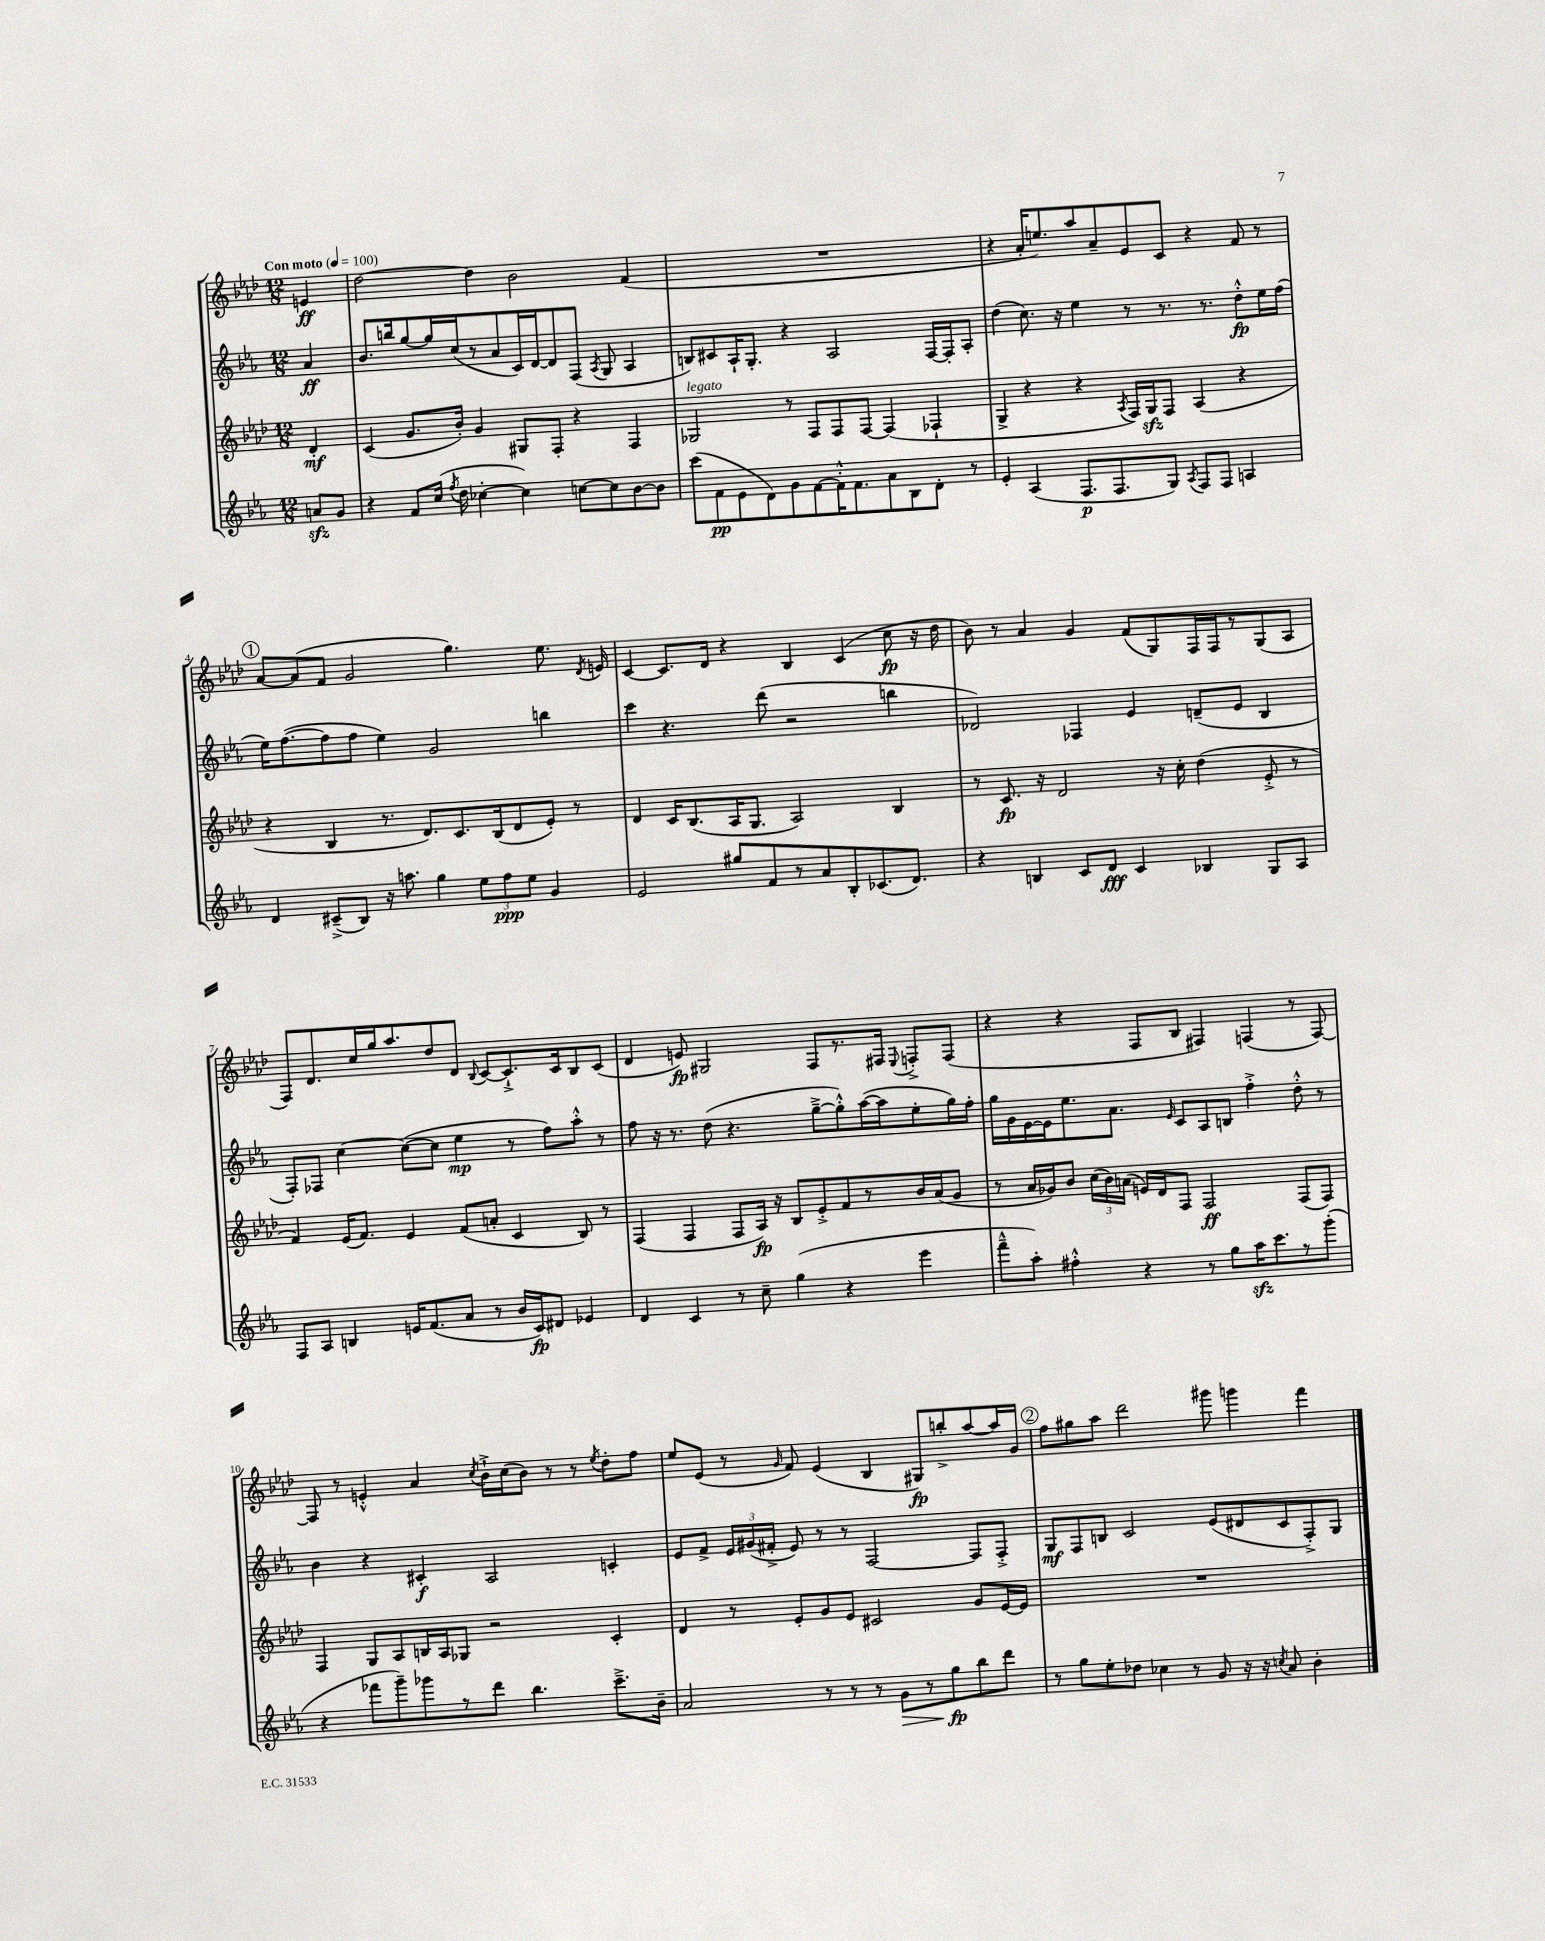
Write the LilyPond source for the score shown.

<<
\new StaffGroup <<
\new Staff = "s0" {
    \clef treble \key aes \major \numericTimeSignature \time 12/8 \partial 4 \tempo "Con moto" 4 = 100
    \autoBeamOff e'4\ff |
    des''2~ des''4 bes'2 f'4( |
    R1. |
    r4 aes'16[-. e''8.) aes''8 aes'8-- ees'8 c'8] r4 f'8 r8 |
    \mark \markup { \circle "1" } aes'8[~ aes'8( f'8] g'2 g''4.) ees''8. \acciaccatura { des'8 } e'16 |
    c'4~ c'8.[ des'16] r4 bes4 c'4( c''8\fp r16 des''16 |
    bes'8) r8 aes'4 g'4 f'8[( g8) f16 f16 r8 g8( aes8] |
    f8[) des'8. c''16 g''16 aes''8. des''8 des'8] \appoggiatura { bes8 } c'8[~ c'8.-!-> c'16 bes8 c'8]( |
    des'4 e'8\fp) gis2 f8[ r8. fis16] \appoggiatura { ees8 } f8[-.-> f8]( |
    r4 r4 f8[ bes8] fis4) f4( r8 f8~) |
    f8 r8 e'4-.-^ aes'4 \acciaccatura { c''8 } bes'16[-!-> c''16( bes'8]) r8 r8 \acciaccatura { ees''8 } des''8[-. f''8] |
    ees''8[ ees'8]( r8 \grace { g'16 } f'8) ees'4( bes4 gis8[\fp) b''8-.-> aes''8~ aes''16 g'16] |
    \mark \markup { \circle "2" } f''8[ gis''8 aes''8] des'''2 gis'''8 g'''4 f'''4 \bar "|." |
}
\new Staff = "s1" {
    \clef treble \key ees \major \numericTimeSignature \time 12/8 \partial 4
    \autoBeamOff aes'4\ff |
    bes'8.[ b''16 g''8~ g''16 c''16( r8 aes'8 c'16) d'16~ d'8 f8]( \acciaccatura { aes8 } g8 aes4 |
    b8[) cis'8 aes16-! g8.]-. r4 aes2 f16[~ f16-. aes8]-. |
    d''4( c''8.) r16 ees''4 r8 r8. r8. d''8[-.-^\fp ees''16 f''16]( |
    \mark \markup { \circle "1" } ees''16[) f''8.~( f''8 f''8] ees''4) g'2 b''4 |
    c'''4 r4. d'''8( r2 b''4 |
    des'2) fes4 ees'4 d'8[--( ees'8] bes4 |
    f8[-.) fes8] c''4~ c''8[~( c''8] ees''4\mp r8 f''8[) aes''8]-.-^ r8 |
    f''8 r16 r8. d''8( r4. g''8[~---> g''8-.-^) aes''16~( aes''16 ees''8-. g''16) f''16]-. |
    g''16[ g'16 ees'16~ ees'16 ees''8. aes'8.] \grace { ees'16 } c'8[ aes8 b8] f''4-.-> d''8-.-^ r8 |
    bes'4 r4 cis'4-.\f aes2 c'4-. |
    ees'8[ f'8]-> \tuplet 3/2 { ees'16[ gis'16( fis'16]-.-> } ees'8) r8 r8 f2~ f8[ f8]-.-> |
    \mark \markup { \circle "2" } g8[\mf f8 b8] c'2 ees'8[( dis'8 c'8 f8-.->) g8] \bar "|." |
}
\new Staff = "s2" {
    \clef treble \key aes \major \numericTimeSignature \time 12/8 \partial 4
    \autoBeamOff des'4-.\mf |
    c'4( g'8.[ bes'16]-.) g'4 gis8[ f8]-. r4 f4 |
    ges2^\markup { \italic "legato" } r8 f8[ f8 f8]~ f4( fes4-! |
    g4-> r4 r4 \acciaccatura { aes8 } f16[) g16\sfz f8] aes4( r4 |
    \mark \markup { \circle "1" } r4 bes4 r8. des'8.[) c'8. bes16( des'8 ees'8]-.) r8 |
    des'4 c'16[ bes8.( aes16 g8.] aes2) bes4 |
    r8 c'8.\fp r16 des'2 r16 c''16-. des''4( ees'8-.-> r8 |
    f'4) ees'16[( f'8.]) ees'4 f'8[( a'8]-. c'4 bes8) r8 |
    f4( f4 f8[ aes16]\fp) r16 bes8[ ees'8-.-> f'8 r8 bes'16 aes'16( g'8] |
    r8 aes'16[ ges'16) bes'8] \tuplet 3/2 { c''16[( bes'16) a'16]( } e'16[) des'16 f8] f2\ff f8[( f8]) |
    f4 g8[ aes8 b16 aes16 ges8] r2 c'4-. |
    des'4 r8 ees'8[-. g'8 ees'8] cis'2 g'8[ ees'16~ ees'16] |
    \mark \markup { \circle "2" } R1. \bar "|." |
}
\new Staff = "s3" {
    \clef treble \key ees \major \numericTimeSignature \time 12/8 \partial 4
    \autoBeamOff a'8[\sfz g'8] |
    r4 f'8[ c''16]( \acciaccatura { f''8 } d''16 ces''4~-. ces''4) c''8[~ c''8 bes'8~ bes'8] |
    c'''8[( f'8\pp ees'8 d'8) g'8 f'8~ f'16-.-^ f'8. aes'8 bes8 d'8]-. r8 |
    ees'4-. aes4( f8.[\p f8. g8]) \acciaccatura { aes8 } f8[ f8] a4 |
    \mark \markup { \circle "1" } d'4 cis'8[--->( bes8]) r16 a''8. g''4 \tuplet 3/2 { ees''8[ f''8\ppp ees''8] } g'4 |
    ees'2 gis''8[ f'8 r8 aes'8 bes8-. ces'8.( d'8.]) |
    r4 b4 c'8[ d'8]\fff c'4 bes4 g8[ aes8] |
    f8[ aes8] b4 e'16[ f'8.( aes'8] r8 bes'16[ c'16\fp) dis'8] ees'4 |
    d'4 c'4 r8 c''8-- g''4( r4 ees'''4 |
    f'''8[---^ aes''8]-.) fis''4-.-^ r4 r8 g''8[ aes''16\sfz c'''8. r8 g'''8]-.( |
    r4 fes'''8[ g'''8--) ges'''8 r8 d'''8] bes''4. c'''8.[---> bes'16]-- |
    aes'2 r8 r8 r8 g'8[\> r8 g''8\fp\! bes''8 d'''8] |
    \mark \markup { \circle "2" } r8 g''8[ ees''8-. des''8] ces''4 r8 g'8 r16 r16 \acciaccatura { c''8 } aes'8 bes'4-. \bar "|." |
}
>>
>>
